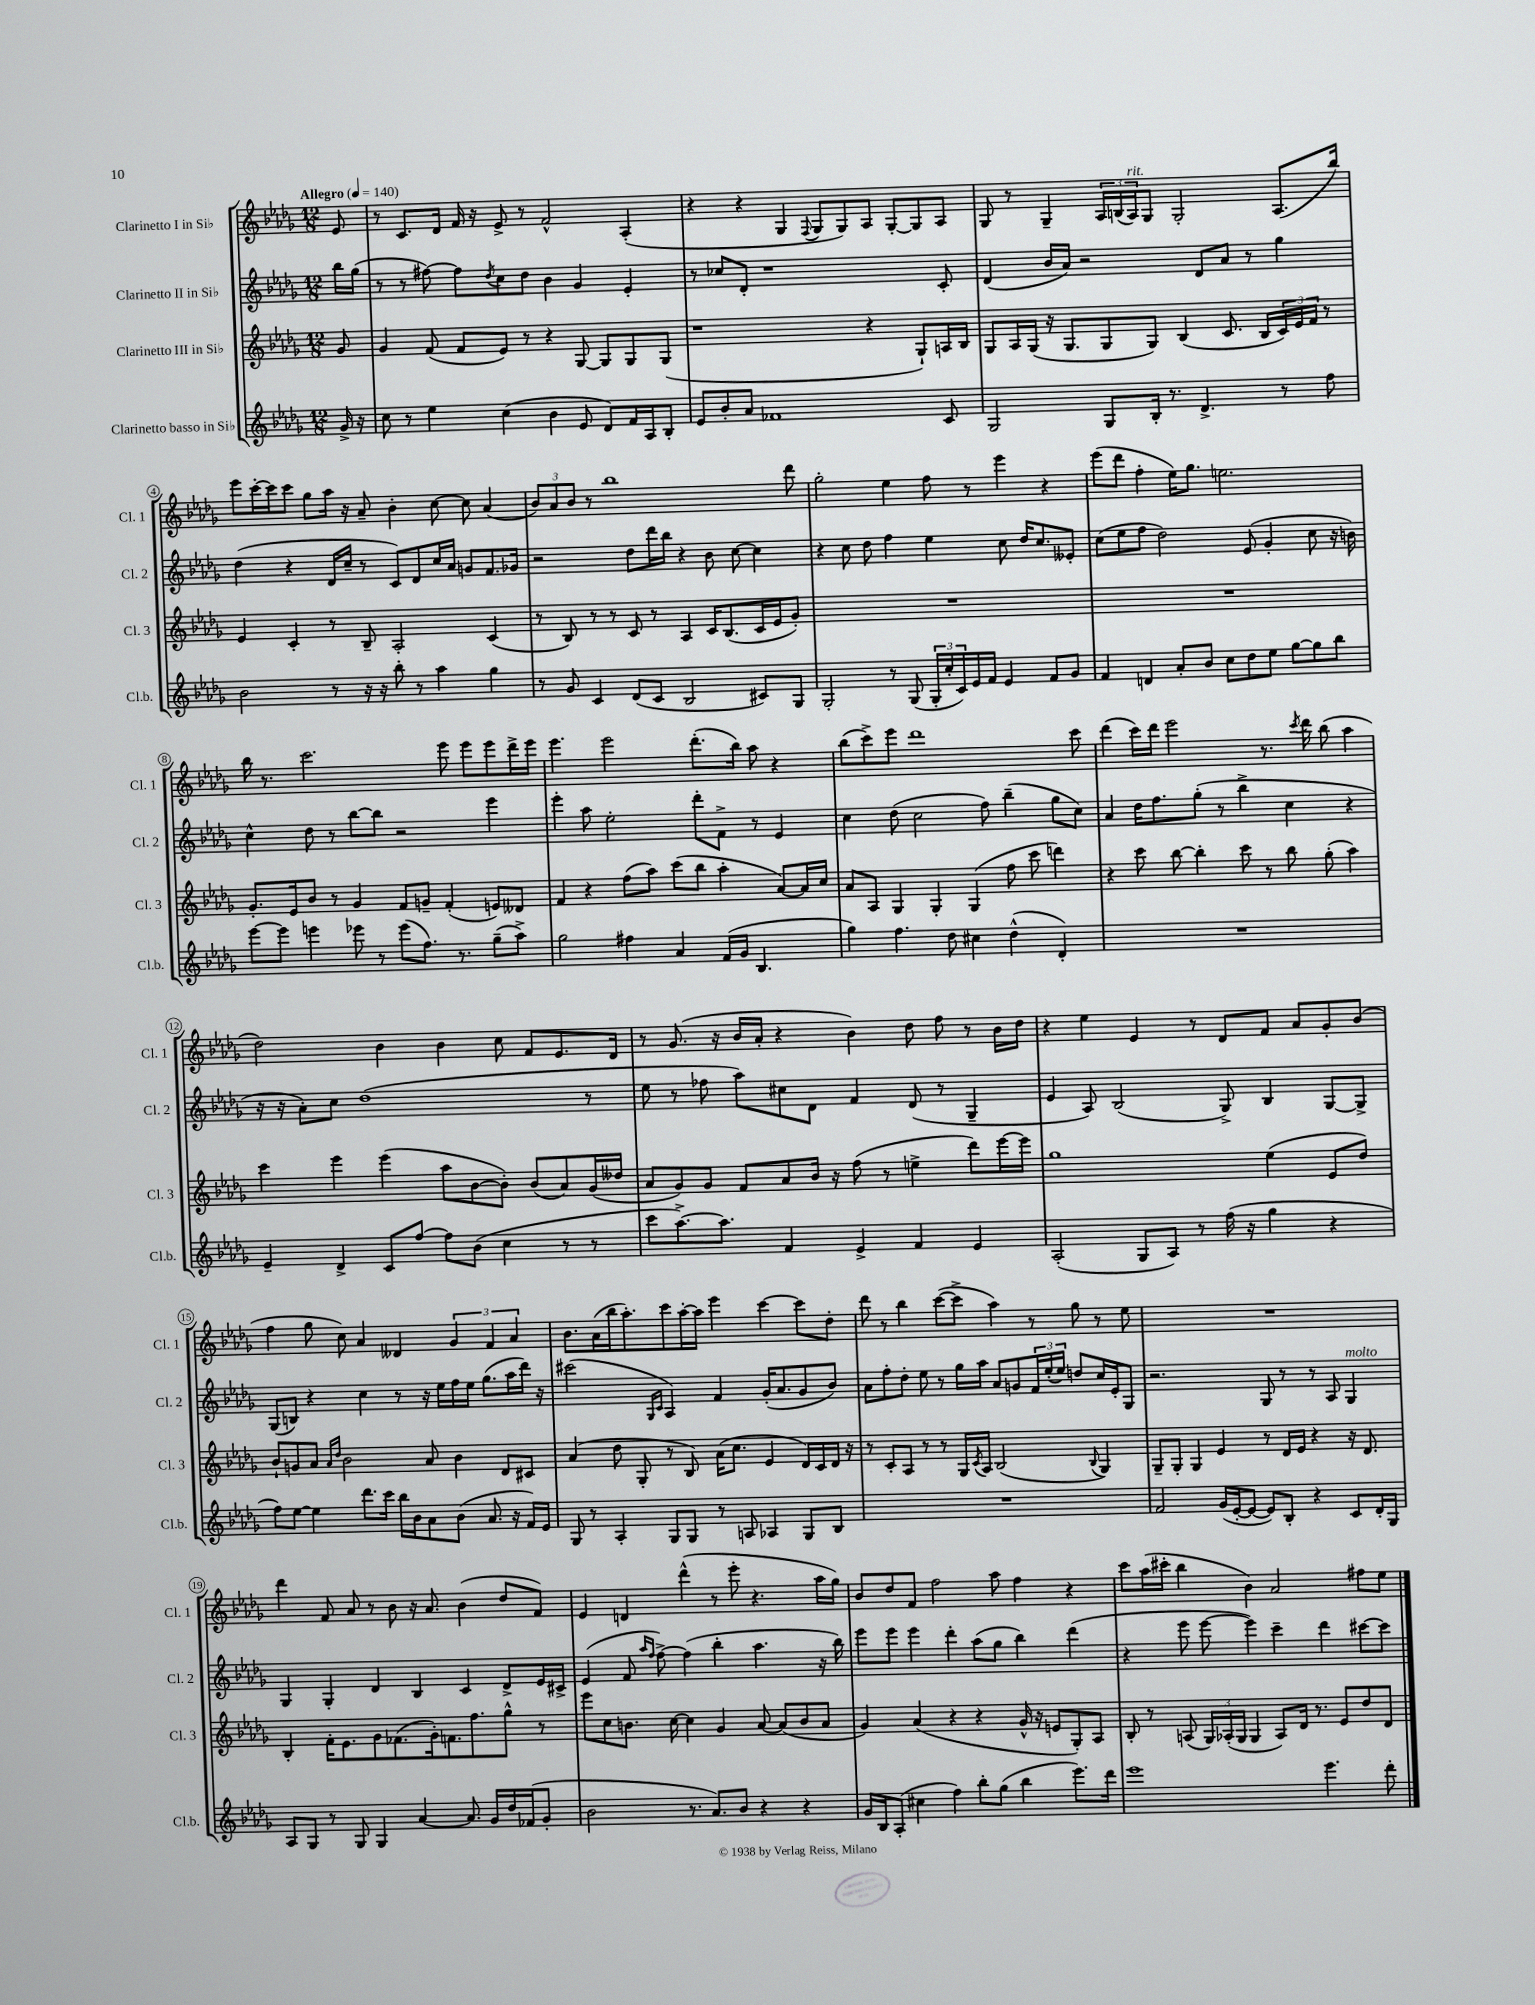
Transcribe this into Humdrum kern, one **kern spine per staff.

**kern	**kern	**kern	**kern
*part4	*part3	*part2	*part1
*staff4	*staff3	*staff2	*staff1
*I"Clarinetto basso in Si♭	*I"Clarinetto III in Si♭	*I"Clarinetto II in Si♭	*I"Clarinetto I in Si♭
*I'Cl.b.	*I'Cl. 3	*I'Cl. 2	*I'Cl. 1
*clefG2	*clefG2	*clefG2	*clefG2
*k[b-e-a-d-g-]	*k[b-e-a-d-g-]	*k[b-e-a-d-g-]	*k[b-e-a-d-g-]
*M12/8	*M12/8	*M12/8	*M12/8
*MM140	*MM140	*MM140	*MM140
=	=	=	=
!	!	!	!LO:TX:a:B:t=Allegro
16g-^/	8g-/	16bb-\LL	8e-/
16r	.	(16gg-\JJ	.
=1	=1	=1	=1
8cc\	4g-/	8r	8r
8r	.	8r	8.c/L
4ee-\	(8f/	[8ff#X\)	.
.	.	.	16d-/Jk
.	8f/L	8ff#\L]	16f/
.	.	.	16r
.	.	8qdd-/	.
(4cc\	8e-/J)	8cc\	8e-^/
.	8r	8dd-\J	8r
4b-\	4r	4b-\	2f^^/
8e-/	[8G-/	4g-/	.
8d-/L)	8G-/L]	.	.
16f/L	8G-/	4e-'/	(4A-'/
16A-/J	.	.	.
8B-'/J	(8G-/J	.	.
=2	=2	=2	=2
8e-/L	1r	8r	4r
8b-'/	.	8cc-X/L	.
8a-/J	.	8d-'/J	4r
1f-X	.	1r	.
.	.	.	4G-/
.	.	.	8qqF/
.	.	.	8G-/L
.	.	.	8G-/)
.	4r	.	8A-/J
.	.	.	[8G-'/L
.	8G-`/L)	.	8G-/]
8c/	16An/L	8c'/	8A-/J
.	16B-/JJ	.	.
=3	=3	=3	=3
2G-/	8G-/L	(4d-/	8G-/
.	16A-/L	.	8r
.	(16G-/JJ	.	.
.	16r	16b-/LL	4G-~/
.	8.G-/L	16a-/JJ)	.
.	.	2r	.
8G-/L	8G-/	.	24A-/LL
.	.	.	(24Bn/
!	!	!	!LO:TX:a:i:t=rit.
.	.	.	24A-/J)
16B-'/Jk	8G-/J)	.	8G-/J
8.r	.	.	.
.	(4B-/	.	2G-'/
4.d-^/	.	8d-/L	.
.	8.c/	8a-/J	.
.	.	8r	.
.	16B-/LL	.	.
8r	24c/)	4gg-\	(8.A-/L
.	24e-/	.	.
.	24f/JJ	.	.
8ff\	8r	.	.
.	.	.	16bb-/Jk)
!!LO:LB:g=z
=4	=4	=4	=4
2b-\	4e-/	(4dd-\	8eee-\L
.	.	.	[16ccc'\L
.	.	.	16ccc\J]
.	4c'/	4r	8ccc\J
.	.	.	8gg-\L
8r	8r	16d-/LL	16aa-\Jk
.	.	16cc~/JJ	16r
16r	8B-~/	8r	8a-~/
16r	.	.	.
8bb-'\	2A-'/	8c/L)	4b-'\
8r	.	8d-/	.
4aa-\	.	16cc/L	[8cc\
.	.	16a-/JJ	.
.	.	8gn/L	8cc\]
4gg-\	(4c/	8.f/	(4a-/
.	.	16g-X/Jk	.
=5	=5	=5	=5
8r	8r	2r	12b-/L)
.	.	.	12a-/
8g-/	8B-/)	.	.
.	.	.	12b-/J
4c/	8r	.	8r
.	8r	.	1bb-
(8d-/L	8c/	8dd-\L	.
8c/J	8r	16ddd-\L	.
.	.	16bb-\JJ	.
2B-/	4A-/	4r	.
.	16c/KL	8b-\	.
.	(8.B-/	.	.
.	.	[8cc\	.
8c#X/L)	16c/L	4cc\]	.
.	16e-/J	.	.
8G-/J	8g-'/J)	.	8ddd-\
=6	=6	=6	=6
2G-'/	1.r	4r	2gg-'\
.	.	8cc\	.
.	.	8dd-\	.
8r	.	4ff\	4ee-\
(8G-/	.	.	.
24G-'/LL	.	4ee-\	8ff\
24cc'/	.	.	.
24c/)	.	.	.
16e-/	.	.	8r
16f/JJ	.	.	.
4e-/	.	8cc\	4eee-\
.	.	16dd-/KL	.
.	.	8.cc/	.
8f/L	.	.	4r
8g-/J	.	8e--X'/J	.
=7	=7	=7	=7
4f/	1.r	(8cc\L	(8eee-\L
.	.	8ee-\	8ddd-\J
4dn/	.	8ff\J	4ff'\
.	.	2dd-\)	.
8a-'/L	.	.	16ee-\KL)
.	.	.	8.gg-\J
8b-/J	.	.	.
8cc\L	.	.	2.een\
8dd-\	.	(8e-/	.
8ee-\J	.	4g-'/	.
[8gg-\L	.	.	.
8gg-\]	.	8cc\	.
8bb-\J	.	16r	.
.	.	16bn\)	.
!!LO:LB:g=z
=8	=8	=8	=8
[8eee-\L	8.g-'/L	4cc^^\	16bb-\
.	.	.	8.r
8eee-\J]	.	.	.
.	16e-/k	.	.
4eeen\	8b-/J	8dd-\	2.ccc\
.	8r	8r	.
8eee-X\	4g-/	[8bb-\L	.
8r	.	8bb-\J]	.
(8eee-\L	8f/L	2r	.
8.ff\J)	8gn~/J	.	.
.	(4f'/	.	8eee-\
8.r	.	.	.
.	.	.	8eee-\L
(8gg-~\L	8en/L)	4eee-\	8eee-\
8aa-^\J)	8d--X/J	.	16ddd-^\L
.	.	.	16eee-\JJ
=9	=9	=9	=9
2gg-\	4f/	4eee-'\	4.eee-\
.	4r	8aa-\	.
.	.	2ee-'\	2eee-\
4ff#X\	(8ff\L	.	.
.	8aa-\J)	.	.
4a-/	(8ccc\L	.	.
.	8bb-\J	8ddd-'\L	(8.ddd-'\L
(16f/LL	4aa-'\	8f^\J	.
16g-/JJ	.	.	16bb-\Jk)
4.B-/	.	8r	8aa-\
.	[8a-/L)	4e-/	4r
.	16a-/L]	.	.
.	16cc/JJ	.	.
=10	=10	=10	=10
4gg-\)	8a-/L	4cc\	(8bb-\L
.	8A-/J	.	8ccc^\)
4.ff\	4G-/	(8dd-\	8eee-\J
.	.	2cc\	1ddd-
.	4G-'/	.	.
8dd-\	.	.	.
4cc#X\	(4G-/	.	.
.	.	8ff\)	.
(4dd-^^\	8ff\	(4bb-~\	.
.	8ccc\	.	.
4d-'/)	4dddn\)	8gg-\L	.
.	.	8cc\J)	8ccc\
=11	=11	=11	=11
1.r	4r	4a-/	(4ddd-\
.	8ccc\	16dd-\KL	16ccc\LL)
.	.	8.ff\	16ddd-\JJ
.	[8bb-\	.	2eee-\
.	4bb-'\]	(8gg-'\J	.
.	.	8r	.
.	8ccc\	4bb-^\	.
.	8r	.	8.r
.	8bb-\	4cc\	.
.	.	.	8qccc/
.	.	.	16ddd-\
.	(8gg-'\	.	(8bb-\
.	4aa-\)	4r	4aa-\
!!LO:LB:g=z
=12	=12	=12	=12
4e-~/	4ccc\	16r	2dd-\)
.	.	16r	.
.	.	8a-'\L)	.
4d-^/	4eee-\	8cc\J	.
.	.	(1dd-	.
8c/L	(4eee-\	.	4b-\
[8ff/J	.	.	.
8ff\L]	8aa-\L	.	4b-\
(8b-\J	[8b-\	.	.
4cc\	8b-'\J])	.	8cc\
.	(8b-/L	.	8f/L
8r	8a-/)	.	8.e-/
8r	(16g-/L	8r	.
.	16dd--X/JJ	.	16d-/Jk
=13	=13	=13	=13
8ccc\L	8a-/L	8ee-\	8r
[8.aa-^\)	8g-/)	8r	(8.g-/
.	8g-/J	8ff-X\	.
8.aa-\J]	.	.	16r
.	8f/L	8aa-\L)	16b-/LL
.	.	.	16a-'/JJ
4f/	8a-/	8cc#X\	4r
.	16b-/Jk	8d-\J	.
.	16r	.	.
4e-^/	(8ff\	4f/	4b-\)
.	8r	.	.
4f/	4een^\	(8d-/	8dd-\
.	.	8r	8ff\
4e-/	8ddd-\L)	4G-~/	8r
.	[16eee-\L	.	16b-\LL
.	16eee-\JJ]	.	16dd-\JJ
=14	=14	=14	=14
(2A-'/	1gg-	4e-/	4r
.	.	8A-/)	4ee-\
.	.	(2B-/	.
8G-/L	.	.	4e-/
8A-/J)	.	.	.
8r	.	.	8r
(16ff\	.	8G-^/)	8d-/L
16r	.	.	.
4gg-\	(4ee-\	4B-/	8f/J
.	.	.	8a-/L
4r	8e-/L	[8G-/L	8g-'/
.	8dd-/J)	8G-^/J]	(8b-/J
!!LO:LB:g=z
=15	=15	=15	=15
8ff\L)	8b-`/L	(8G-/L	4ff\
[8ee-\J	8gn/	8Bn/J)	.
4ee-\]	8a-/J	4r	8gg-\
.	16qqa-/LL	.	.
.	16qqdd-/JJ	.	.
.	2b-\	.	8cc\)
8.ddd-\L	.	4cc\	4a-/
16ccc\Jk	.	.	.
16bb-\LL	.	8r	4d--X/
16b-\J	.	.	.
8a-\	8a-/	16r	.
.	.	16ee-\LL	.
(8b-\J	4b-\	16ff\	6g-/
.	.	16ee-\JJ	.
8.a-/	.	(8.gg-\L	.
.	.	.	6f/
.	8d-/L	.	.
16r	.	16aa-\L	.
.	.	.	6a-/
16f/LL)	8c#X/J	16ddd-\JJ)	.
16e-/JJ	.	16r	.
=16	=16	=16	=16
8G-/	(4a-/	(2ccc#X\	8.b-\L
8r	.	.	.
.	.	.	(16a-\L
4A-'/	8dd-\	.	16bb-\J
.	.	.	8.aa-'\)
.	8G-'/	.	.
.	.	16qqG-/LL	.
.	.	16qqc/JJ	.
8G-/L	8r	4A-/)	8ccc\
8G-/J	8B-/)	.	[16aa-'\L
.	.	.	16aa-\JJ]
8r	(16a-\KL	4f/	4eee-\
.	8.cc\J	.	.
8An/	.	.	.
4A-X/	4e-/	(16g-'/KL	[4ccc\
.	.	8.a-/	.
8G-/L	16d-/LL)	8g-/	8ccc\L]
.	16c/	.	.
8B-/J	16d-/JJ	8b-/J)	8dd-'\J
.	16r	.	.
=17	=17	=17	=17
1.r	8r	8a-\L	8ddd-\
.	8c'/L	8ff'\	8r
.	8A-/J	8dd-'\J	4bb-\
.	8r	8ee-\	.
.	8r	8r	([8ccc\L
.	16G-/LL	16gg-\LL	8ccc^\J]
.	8qc/	.	.
.	16A-/JJ	16aa-\JJ	.
.	(2B-/	8a-/L	4aa-\)
.	.	8gn/	.
.	.	24f/L	8r
.	.	(24ee-'/	.
.	.	24ee-/JJ)	.
.	.	8ddn/L	8gg-\
.	8qqB-/	.	.
.	4G-/)	16cc/L	8r
.	.	16e-'/J	.
.	.	8G-/J	8ee-\
=18	=18	=18	=18
2f/	8G-~/L	2.r	1.r
.	8G-'/J	.	.
.	4G-/	.	.
(16g-/LL	4e-/	.	.
[16e-'/J	.	.	.
8e-/J_	.	.	.
8e-/L])	8r	8G-/	.
8B-'/J	16d-/LL	8r	.
.	16e-/JJ	.	.
4r	4r	8r	.
.	.	8A-/	.
!	!	!LO:TX:a:i:t=molto	!
8c/L	16r	4G-/	.
.	8.d-/	.	.
16d-'/L	.	.	.
16G-/JJ	.	.	.
!!LO:LB:g=z
=19	=19	=19	=19
8A-/L	4B-'/	4G-/	4ddd-\
8G-/J	.	.	.
8r	16f'\KL	4G-'/	8f/
.	8.e-\	.	.
8G-/	.	.	8a-/
4G-/	8g-\	4d-/	8r
.	(8.f-X\	.	8b-\
[4a-/	.	4B-/	16r
.	16g-'\k)	.	8.a-/
.	8.fn\	.	.
8.a-/]	.	4c/	(4b-\
.	8.ff\	.	.
16g-/LL	.	.	.
16dd-/	8gg-^^\J	8d-^/L	8dd-/L
(16f-X/J	.	.	.
8g-'/J	8r	16e-/L	8f/J)
.	.	16c#X^/JJ	.
=20	=20	=20	=20
2b-\	8eee-\L	(4e-/	4e-/
.	8cc\	.	.
.	8.bn\J	8f/	4dn/
.	.	16qqaa-/LL	.
.	.	16qqff/JJ	.
.	.	[8ff^\)	.
.	[16cc\	.	.
8.r	4cc\]	(4ff\]	(4ddd-^^\
8.a-/L)	.	.	.
.	4g-/	4bb-'\	8r
8b-/J	.	.	8eee-'\
4r	[8a-/	4.aa-\	4.r
.	(8a-/L]	.	.
4r	8b/	.	.
.	8a-/J	16r	16aa-\LL
.	.	16bb-\)	16gg-\JJ)
=21	=21	=21	=21
16g-/LL	4g-/)	8eee-\L	8b-/L
16B-/J	.	.	.
(8A-'/J	.	8eee-\J	8dd-/
4cc#X\	(4a-/	4eee-\	8f/J
.	.	.	2ff\
4ff\)	4r	4ddd-'\	.
8bb-'\L	4r	(8aa-\L	.
(8gg-\J	.	8gg-\J	8aa-\
4bb-\	16g-^^/	4bb-\)	4ff\
.	16r	.	.
.	8en/L	.	.
8.eee-\L)	8G-'/)	(4ddd-\	4r
.	8A-/J	.	.
16ddd-\Jk	.	.	.
=22	=22	=22	=22
1eee-	8B-'/	4r	8ccc\L
.	8r	.	(16aa-\L
.	.	.	16ccc#X'\JJ
.	(8An/	8eee-\	4bb-\
.	24G-/LL)	[8eee-\	.
.	(24A-X'/	.	.
.	24G-/JJ	.	.
.	4G-/	4eee-\])	4b-\)
.	8A-/L)	4ccc~\	2a-/
.	16d-/Jk	.	.
.	8.r	.	.
4.eee-\	.	4ddd-\	.
.	8e-/L	.	.
.	8dd-/	[8ccc#X\L	8ff#X\L
8ddd-'\	8d-/J	8ccc#\J]	8ee-\J
==	==	==	==
*-	*-	*-	*-
